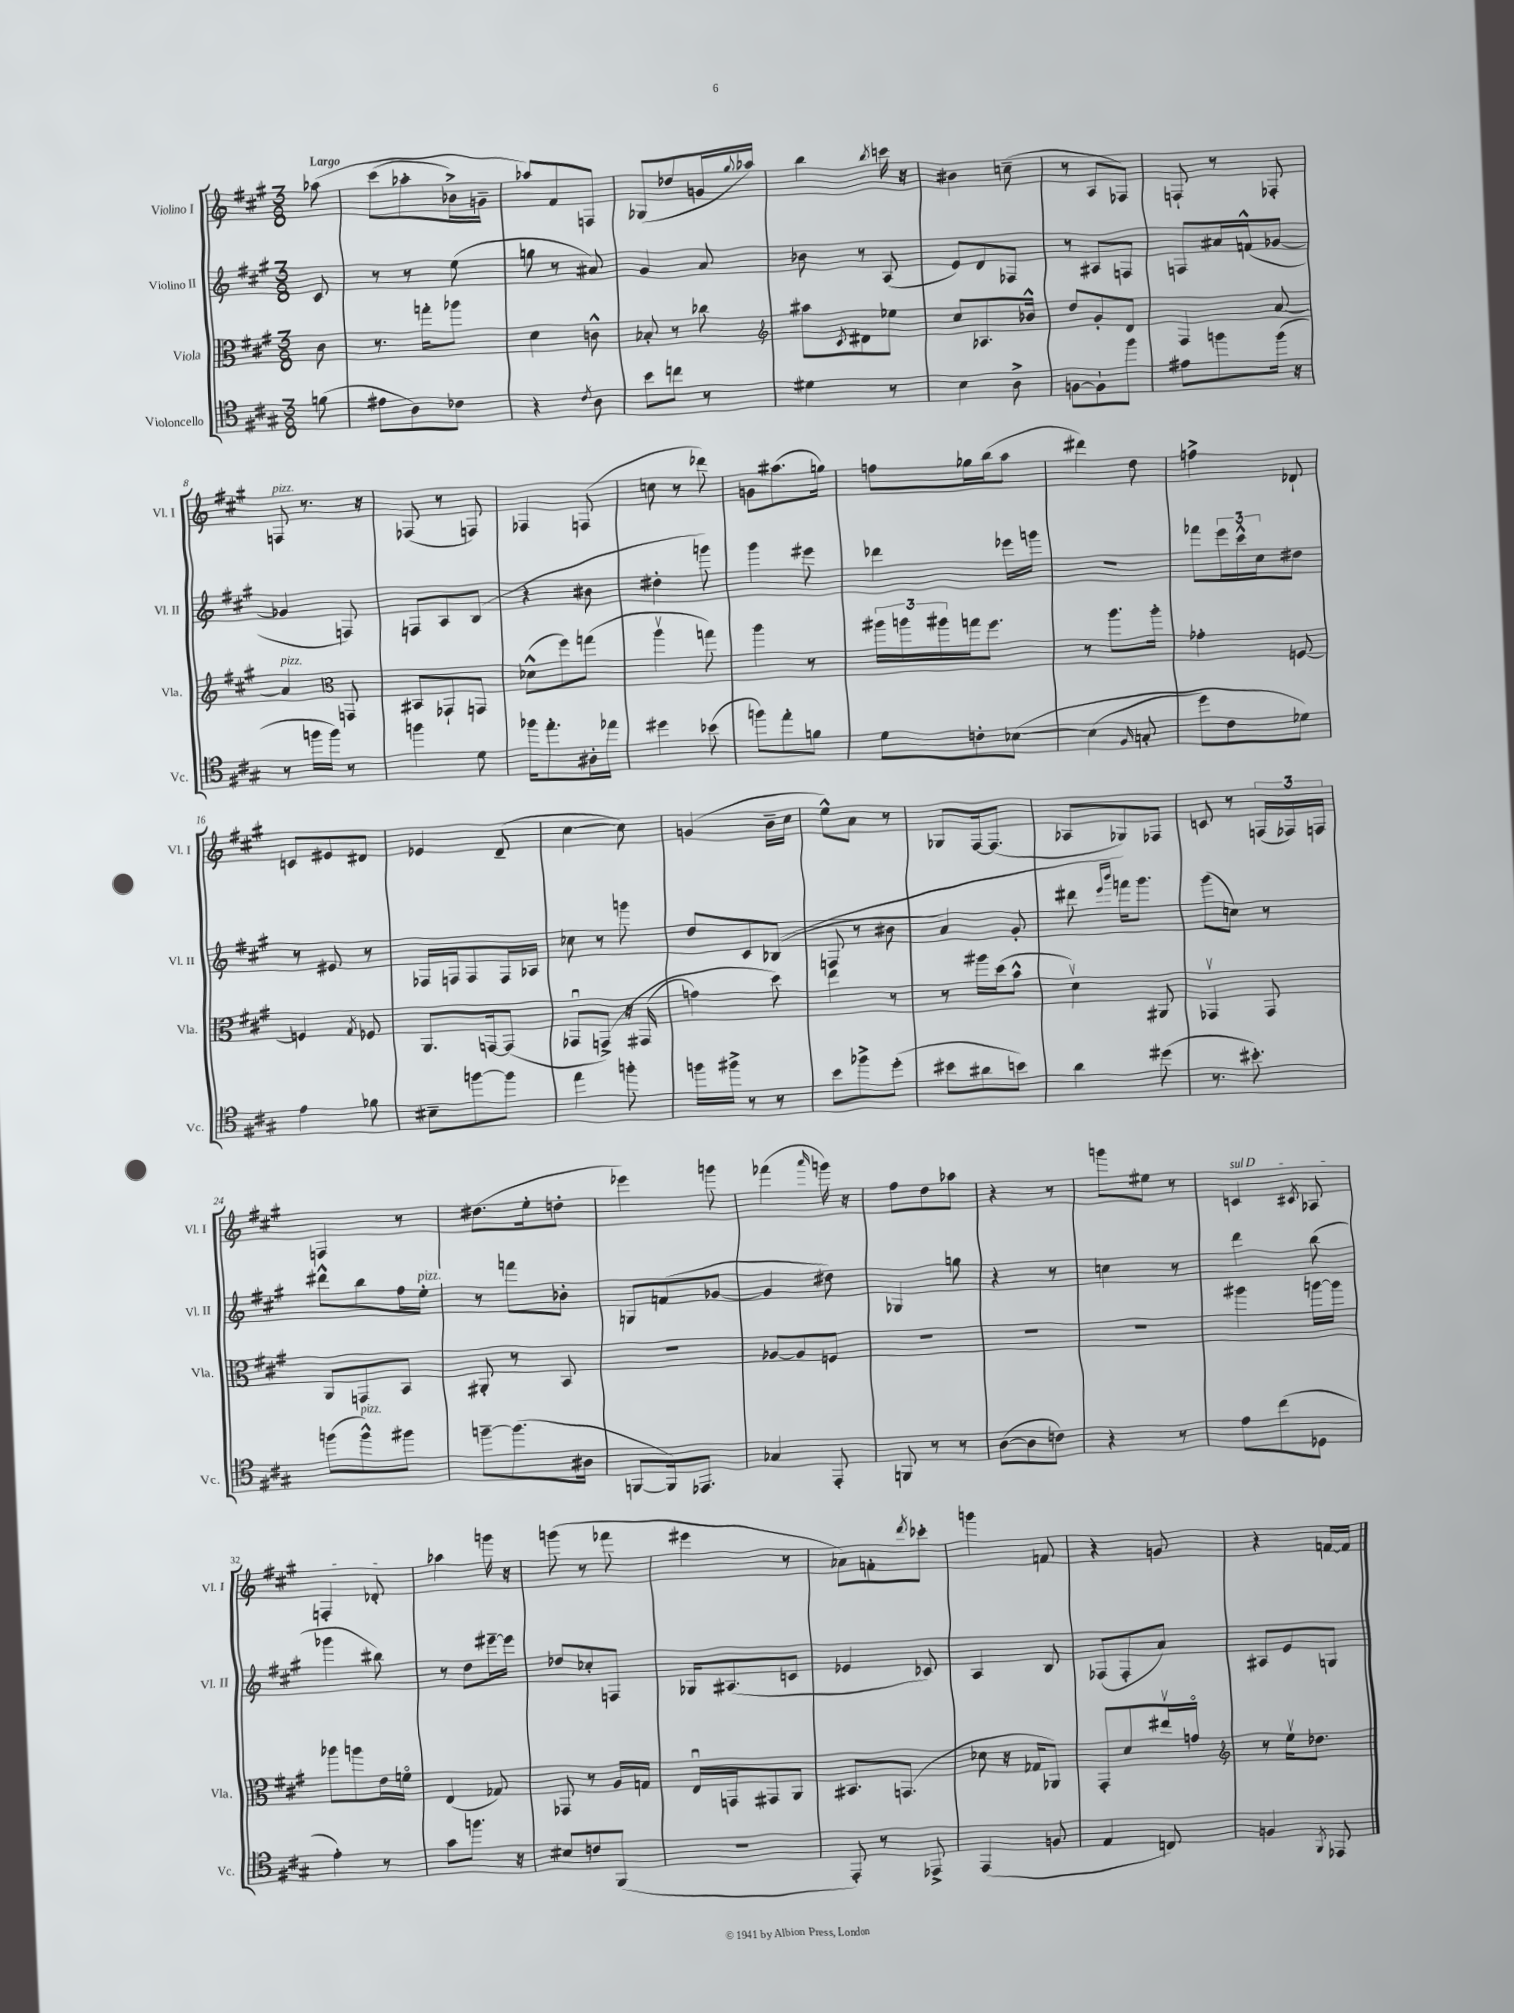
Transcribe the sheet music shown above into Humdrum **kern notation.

**kern	**kern	**kern	**kern
*part4	*part3	*part2	*part1
*staff4	*staff3	*staff2	*staff1
*I"Violoncello	*I"Viola	*I"Violino II	*I"Violino I
*I'Vc.	*I'Vla.	*I'Vl. II	*I'Vl. I
*clefC4	*clefC3	*clefG2	*clefG2
*k[f#c#g#]	*k[f#c#g#]	*k[f#c#g#]	*k[f#c#g#]
*M3/8	*M3/8	*M3/8	*M3/8
=	=	=	=
!	!	!	!LO:TX:a:B:t=Largo
(8fn\	8c#\	8c#/	(8aa-X\
=1	=1	=1	=1
8e#X\L	8.r	8r	(8ccc#\L
8A\)	.	8r	8aa-X'\
.	16ggn'\KL	.	.
8c-X\J	8aa-X\J	(8ee\	16b-X^\L)
.	.	.	16gn~\JJ
=2	=2	=2	=2
4r	4d\	8ggn\	8aa-X/L)
.	.	8r	8f#/
8qc#/	.	.	.
8A\	8cn^^\	8a#X/)	8Fn/J
=3	=3	=3	=3
8b\L	8B-X'/	4g#/	(8G-X/L
8ccn\J	8r	.	8dd-X/
8r	8cc-X\	8a/	16gn/L
.	.	.	8qqgg#/
.	.	.	16aa-X/JJ)
=4	=4	=4	=4
*	*clefG2	*	*
4d#X\	8aa#X\L	8b-X\	4bb\
.	8qc#/	.	.
.	8d#X\	8r	.
.	.	.	8qbb/
8r	8ee-X\J	(8A/	16cccn\
.	.	.	16r
=5	=5	=5	=5
4B\	8cc#/L	8e/L)	4b#X\
.	8.A-X/	8d/	.
8A^\	.	8F-X/J	(8ccn~\
.	16b-X^^/Jk	.	.
=6	=6	=6	=6
[8Fn\L	8dd/L	8r	8r
8F`\]	8g#'/	8A#X/L	8A/L
8ff#\J	8d/J	8Fn/J	8F-X/J)
=7	=7	=7	=7
8e#X\L	4F#/	8Fn/L	8Fn`/
8ffn\	.	16a#X/L	8r
.	.	(16fn^^/J	.
(16ff\Jk	[8a/	[8g-X/J	8F-X'/
16r	.	.	.
!!LO:LB:g=z
=8	=8	=8	=8
!	!	!	!LO:TX:a:i:t=pizz.
!	!LO:TX:a:i:t=pizz.	!	!
8r	4a/]	4g-X/]	8Fn/
16ffn\LL	.	.	8.r
16ff\JJ)	.	.	.
*	*clefC3	*	*
8r	8GGn/	8Fn/)	.
.	.	.	16r
=9	=9	=9	=9
4ffn\	8BB#X/L	8Fn/L	(8F-X/
.	8GG-X`/	8A/	8r
8d\	8GGn/J	(8B/J	8Fn/)
=10	=10	=10	=10
16ff-X\KL	(8d-X^^\L	4r	4F-X/
8.ee'\	.	.	.
.	8ff#\)	.	.
16A#X'\L	(8ggn\J	8b#X\	(8Fn/
16ee-X\JJ	.	.	.
=11	=11	=11	=11
4dd#X\	4aav\	4dd#X'\	8ccn\
.	.	.	8r
(8b-X\	8ggn\)	8gggn\)	8ddd-X\)
=12	=12	=12	=12
8ffn\L)	4aa\	4ggg#\	8gn\L
8ee'\	.	.	(8.aa#X\
8fn\J	8r	8eee#X\	.
.	.	.	16ggn\Jk)
=13	=13	=13	=13
8d\L	24aa#X\LL	4ddd-X\	8ffn\L
.	24aan\	.	.
.	24aa#X\	.	.
8cn'\	16ggn\J	.	16gg-X\L
.	8.ff#\J	.	(16bb\J
([8B-X\J	.	16eee-X\LL	8aa\J
.	.	16gggn\JJ	.
=14	=14	=14	=14
(4B-\]	8r	4.r	4ddd#X\)
.	8.aa\L	.	.
16qqF#/	.	.	.
8Gn'/	.	.	8dd\
.	16aa'\Jk	.	.
=15	=15	=15	=15
8dd\L)	4g-X'\	8fff-X\L	4ffn^\
8c#\	.	24eee\L	.
.	.	24ccc#^^\	.
.	.	24cc#\J	.
8d-X\J)	[8Fn/	8dd#X\J	8d-X`/
!!LO:LB:g=z
=16	=16	=16	=16
4e\	4Fn/]	8r	8cn/L
.	.	8e#X/	8e#X/
.	8qG#/	.	.
8f-X\	8F-X/	8r	8d#X/J
=17	=17	=17	=17
8B#X~\L	8.AA/L	16F-X/LL	4e-X/
.	.	16Fn/J	.
[8ffn\	.	8F/	.
.	[16GGn/k	.	.
8ff\J]	(8GG/J]	16F/L	(8d~/
.	.	16A-X/JJ	.
=18	=18	=18	=18
4ee\	8GG-Xu/L	8cc-X\	[4cc#\
.	(8GGn^/J)	8r	.
8ffn'\	16r	8gggn\	8cc#\])
.	(16GG#X/	.	.
=19	=19	=19	=19
16ffn\LL	4gn\)	8dd/L	(4gn/
16ff#X^\JJ	.	.	.
8r	.	8c#/	.
8r	8dd\)	((8B-X/J	16b~\LL
.	.	.	16cc#\JJ
=20	=20	=20	=20
8b\L	4ee\	8Fn/	8ee^^\L)
8ff-X^\	.	8r	8a\J
(8dd'\J	8r	8b#X\	8r
=21	=21	=21	=21
8b#X\L	8r	4a/)	8G-X/L
8a#X\	16aa#X\LL	.	[16F#/k
.	(16dd\J	.	(8.F#/J]
8bn\J)	8b^^\J	8g#'/	.
=22	=22	=22	=22
4a\	4dv\)	8ddd#X\	8A-X/L
.	.	16qqeee/LL	.
.	.	16qqbbb/JJ	.
.	.	16fffn\KL)	8G-X/)
.	.	8.ggg#\J	.
(8dd#X\	8AA#X/	.	8F-X/J
=23	=23	=23	=23
8.r	4GG-Xv/	(8ggg#\L	8cn/
.	.	8ccn\J)	8r
8.b#X'\)	.	.	.
.	8GG-/	8r	(24Fn/LL
.	.	.	24F-X/)
.	.	.	24Fn/JJ
!!LO:LB:g=z
=24	=24	=24	=24
(8ffn\L	8AA/L	8ddd#X^^\L	4Fn/
!LO:TX:a:i:t=pizz.	!	!	!
8ff^^\)	8GGn/	8bb\	.
8ff#X\J	8BB/J	16ff#\L	8r
!	!	!LO:TX:a:i:t=pizz.	!
.	.	16ee'\JJ	.
=25	=25	=25	=25
[8ffn~\L	8AA#X'/	8r	(8.dd#X\L
(8.ff\]	8r	8fffn\L	.
.	.	.	16ee'\k
.	8BB/	8b-X'\J	8ddn'\J
16A#X\Jk	.	.	.
=26	=26	=26	=26
[8FFn/L	4.r	8Gn/L	4eee-X\)
16FF/k])	.	(8fn/	.
8.EE-X/J	.	.	.
.	.	[8g-X/J	8gggn\
=27	=27	=27	=27
4G-X/	[8A-X/L	4g-/]	(4fff-X\
.	8A-/]	.	.
.	.	.	16qqaaa/
8EE'/	8Fn/J	8dd#X\)	16gggn\)
.	.	.	16r
=28	=28	=28	=28
8FFn/	4.r	4G-X/	8ff#\L
8r	.	.	8dd\
8r	.	8ggn\	8aa-X\J
=29	=29	=29	=29
([8A\L	4.r	4r	4r
8A\]	.	.	.
8cn\J)	.	8r	8r
=30	=30	=30	=30
4r	4.r	4ccn\	8gggn\L
.	.	.	8ee#X\J
8r	.	8r	8r
=31	=31	=31	=31
!	!	!	!LO:TX:a:i:t=sul D
8e\L	4aa#X\	4ddd\	4cn/
(8cc#\	.	.	.
.	.	.	8qc#X/
8D-X\J	[16aan\LL	(8bb\	8A-X/
.	16aa\JJ]	.	.
!!LO:LB:g=z
=32	=32	=32	=32
4e'\)	8aa-X\L	4ggg-X\	4Fn'/
.	8aan\	.	.
8r	16e\L	8bb#X\)	8d-X'/
.	16fn\JJ	.	.
=33	=33	=33	=33
8g#\L	(4E/	8r	4aa-X\
8.ffn\J	.	8dd\L	.
.	8G-X/)	[16eee#X~\L	16gggn\
16r	.	16eee#\JJ]	16r
=34	=34	=34	=34
8B#X/L	8GG-X/	8dd-X/L	(8gggn\
8cn/	8r	8cc-X'/	8r
(8FF#/J	16A/LL	8Fn/J	8fff-X\
.	16Gn/JJ	.	.
=35	=35	=35	=35
4.r	16Eu/LL	16G-X/KL	4eee#X\
.	16GGn/J	(8.A#X/	.
.	8GG#X/	.	.
.	8AA/J	8cn/J	8r
=36	=36	=36	=36
8EE'/)	8.BB#X/L	4e-X/	8a-X\L)
8r	.	.	8fn'\
.	(8.GGn/J	.	.
.	.	.	8qddd/
8EE-X^/	.	8c-X/)	8ccc-X'\J
=37	=37	=37	=37
(4EE/	8d-X\	4A/	4gggn\
.	16r	.	.
.	16G-X/KL	.	.
8Fn/	8AA-X/J)	8B/	8fn/
=38	=38	=38	=38
4E/	8GG#'/L	(8F-X/L	4r
.	8d/	8F-'/	.
8Cn/)	16ee#Xv/L	8a/J)	8gn/
.	16gn/JJ	.	.
=39	=39	=39	=39
*	*clefG2	*	*
4Fn/	8r	8A#X/L	4r
.	16eev\KL	8e/	.
.	8.dd-X\J	.	.
8qFF#/	.	.	.
8EE-X/	.	8Gn/J	[16fn/LL
.	.	.	16f/JJ]
==	==	==	==
*-	*-	*-	*-
